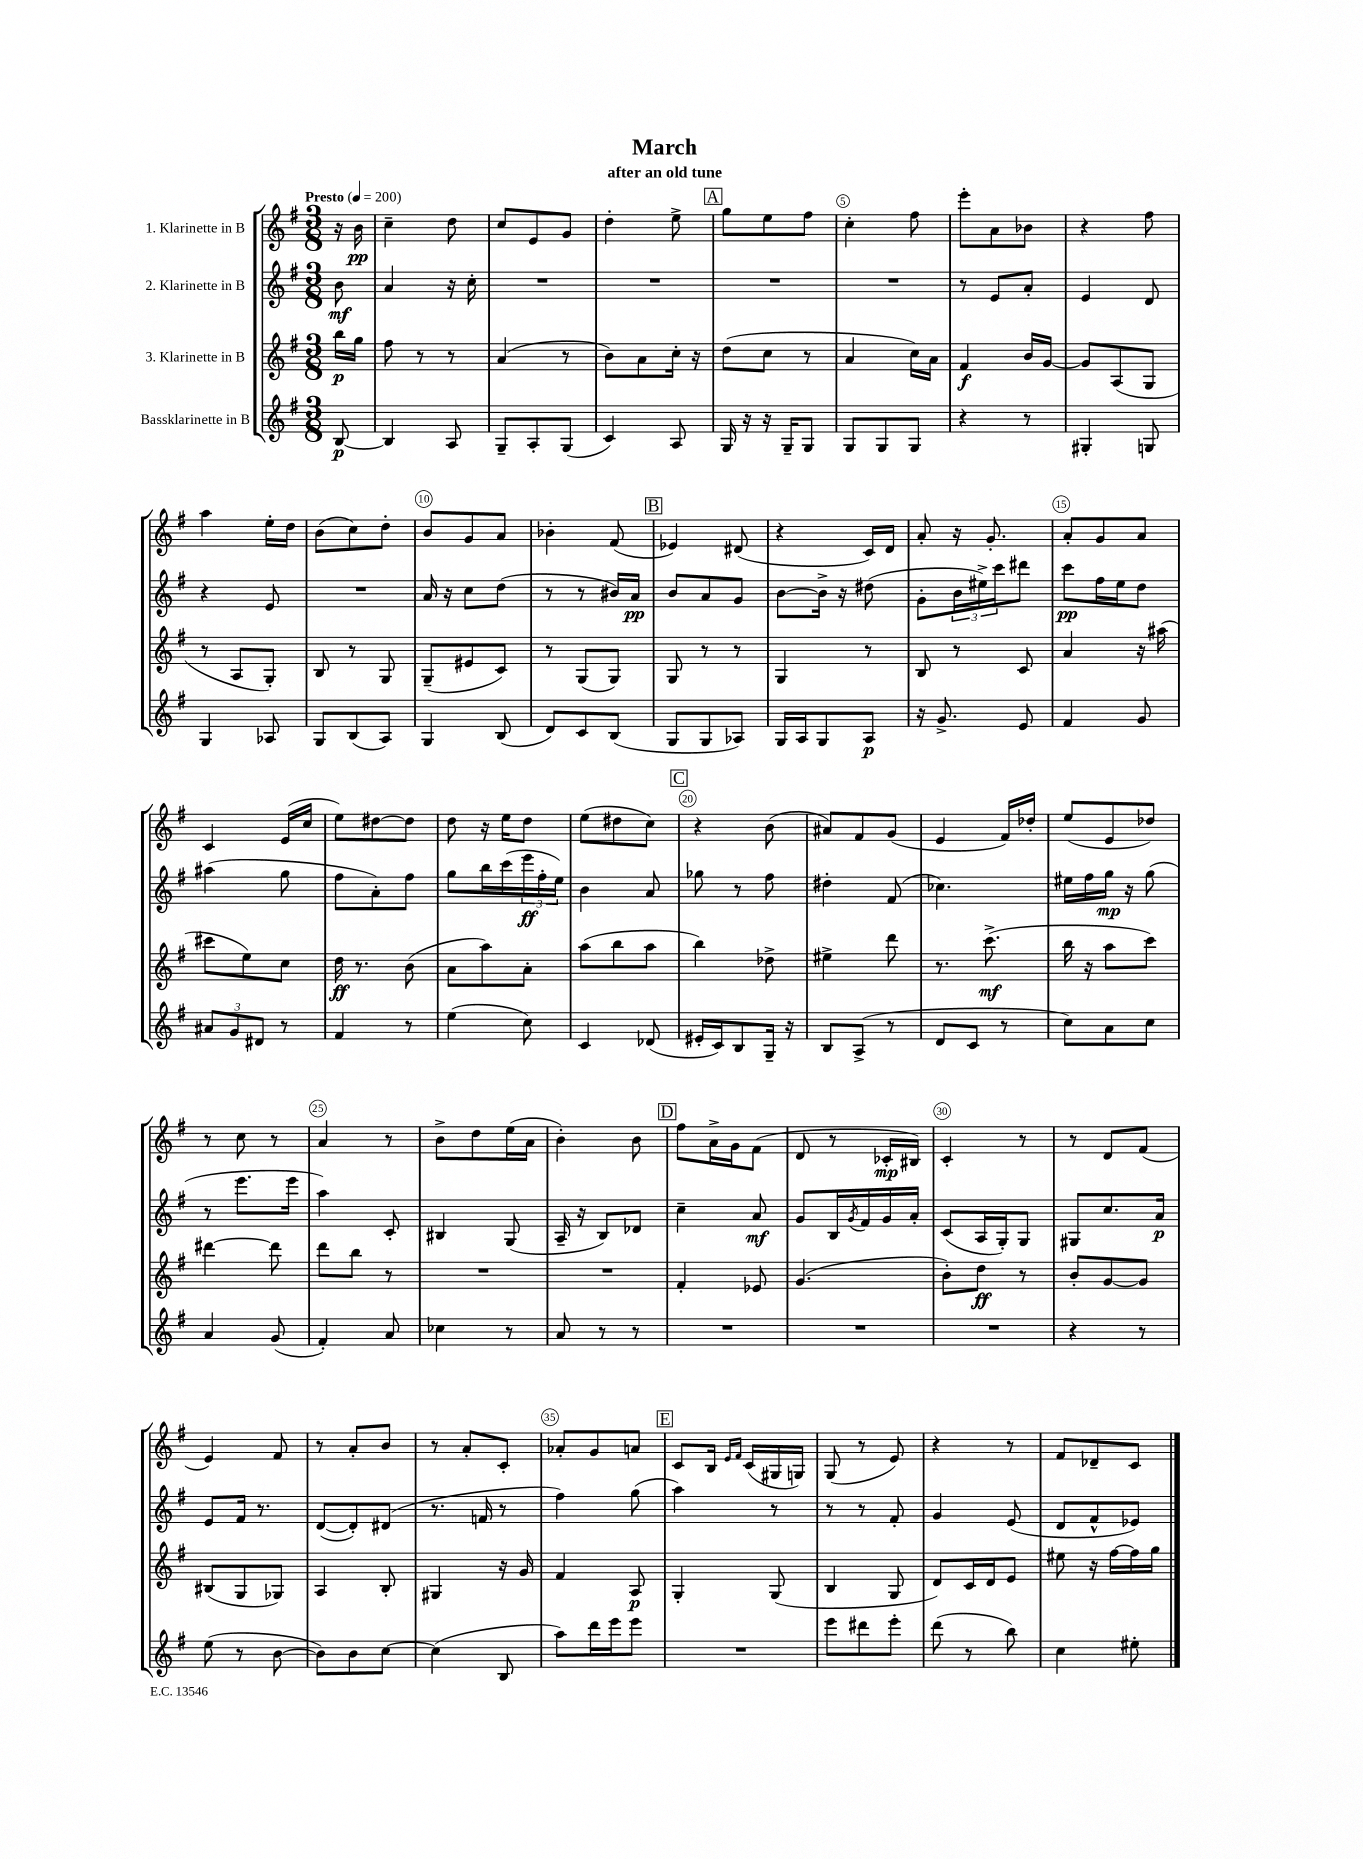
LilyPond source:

\header { title = "March" subtitle = "after an old tune" }
<<
\new StaffGroup <<
\new Staff = "s0" \with { instrumentName = "1. Klarinette in B" } {
    \clef treble \key g \major \numericTimeSignature \time 3/8 \partial 8 \tempo "Presto" 4 = 200
    r16 b'16\pp |
    c''4-- d''8 |
    c''8 e'8 g'8 |
    d''4-. e''8-> |
    \mark \markup { \box "A" } g''8 e''8 fis''8 |
    c''4-. fis''8 |
    e'''8-. a'8 bes'8 |
    r4 fis''8 |
    a''4 e''16-. d''16 |
    b'8( c''8) d''8-. |
    b'8 g'8 a'8 |
    bes'4-. fis'8( |
    \mark \markup { \box "B" } ees'4) dis'8( |
    r4 c'16) d'16 |
    a'8-. r16 g'8.-. |
    a'8-. g'8 a'8 |
    c'4 e'16( c''16 |
    e''8) dis''8~ dis''8 |
    d''8 r16 e''16 d''8 |
    e''8( dis''8 c''8) |
    \mark \markup { \box "C" } r4 b'8( |
    ais'8) fis'8 g'8( |
    e'4 fis'16) des''16-. |
    e''8( e'8 des''8) |
    r8 c''8 r8 |
    a'4 r8 |
    b'8-> d''8 e''16( a'16 |
    b'4-.) b'8 |
    \mark \markup { \box "D" } fis''8 a'16-> g'16 fis'8( |
    d'8 r8 ces'16-.\mp bis16) |
    c'4-. r8 |
    r8 d'8 fis'8( |
    e'4) fis'8 |
    r8 a'8-. b'8 |
    r8 a'8-. c'8-. |
    aes'8-. g'8 a'8 |
    \mark \markup { \box "E" } c'8 b16 \grace { e'16 fis'16 } c'16( gis16 g16) |
    g8( r8 e'8) |
    r4 r8 |
    fis'8 des'8-- c'8 \bar "|." |
}
\new Staff = "s1" \with { instrumentName = "2. Klarinette in B" } {
    \clef treble \key g \major \numericTimeSignature \time 3/8 \partial 8
    b'8\mf |
    a'4 r16 c''16-. |
    R4. |
    R4. |
    \mark \markup { \box "A" } R4. |
    R4. |
    r8 e'8 a'8-. |
    e'4 d'8 |
    r4 e'8 |
    R4. |
    a'16 r16 c''8 d''8( |
    r8 r8 bis'16) a'16\pp |
    \mark \markup { \box "B" } b'8 a'8 g'8 |
    b'8~ b'16-> r16 dis''8( |
    g'8-. \tuplet 3/2 { b'16 eis''16->) c'''16 } dis'''8 |
    c'''8\pp fis''16 e''16 d''8 |
    ais''4( g''8 |
    fis''8 a'8-.) fis''8 |
    g''8 b''16 c'''16( \tuplet 3/2 { e'''16\ff fis''16-. e''16) } |
    b'4 a'8 |
    \mark \markup { \box "C" } ges''8 r8 fis''8 |
    dis''4-. fis'8( |
    ces''4.) |
    eis''16 fis''16 g''16\mp r16 g''8( |
    r8 e'''8. e'''16 |
    a''4) c'8-. |
    bis4 g8( |
    a16-- r16 b8) des'8 |
    \mark \markup { \box "D" } c''4-- a'8\mf |
    g'8 b16 \acciaccatura { g'8 } fis'16 g'16 a'16-. |
    c'8( a16 g16-.) g8 |
    gis8 c''8. a'16\p |
    e'8 fis'16 r8. |
    d'8~( d'8-.) dis'8( |
    r8. f'16 r8 |
    fis''4) g''8( |
    \mark \markup { \box "E" } a''4) r8 |
    r8 r8 fis'8-. |
    g'4 e'8( |
    d'8 fis'8-^ ees'8) \bar "|." |
}
\new Staff = "s2" \with { instrumentName = "3. Klarinette in B" } {
    \clef treble \key g \major \numericTimeSignature \time 3/8 \partial 8
    b''16\p g''16 |
    fis''8 r8 r8 |
    a'4( r8 |
    b'8) a'8 c''16-. r16 |
    \mark \markup { \box "A" } d''8( c''8 r8 |
    a'4 c''16) a'16 |
    fis'4\f b'16 g'16~ |
    g'8 a8( g8 |
    r8 a8 g8-.) |
    b8 r8 g8 |
    g8--( eis'8 c'8) |
    r8 g8( g8) |
    \mark \markup { \box "B" } g8 r8 r8 |
    g4 r8 |
    b8 r8 c'8 |
    a'4 r16 ais''16( |
    cis'''8 e''8) c''8 |
    d''16\ff r8. b'8( |
    a'8 a''8) a'8-. |
    a''8( b''8 a''8 |
    \mark \markup { \box "C" } b''4) des''8-> |
    eis''4-> d'''8 |
    r8. c'''8.->\mf( |
    b''16 r16 a''8 c'''8) |
    dis'''4~ dis'''8 |
    d'''8 b''8 r8 |
    R4. |
    R4. |
    \mark \markup { \box "D" } fis'4-. ees'8 |
    g'4.( |
    b'8-.) d''8\ff r8 |
    b'8-. g'8~ g'8 |
    bis8( g8 ges8) |
    a4 b8-. |
    gis4 r16 g'16 |
    fis'4 a8\p |
    \mark \markup { \box "E" } g4-. g8( |
    b4 g8 |
    d'8) c'16 d'16 e'8 |
    eis''8 r16 fis''16~ fis''16 g''16 \bar "|." |
}
\new Staff = "s3" \with { instrumentName = "Bassklarinette in B" } {
    \clef treble \key g \major \numericTimeSignature \time 3/8 \partial 8
    b8~\p |
    b4 a8 |
    g8-- a8-. g8( |
    c'4) a8 |
    \mark \markup { \box "A" } g16 r16 r16 g16-- g8 |
    g8 g8 g8 |
    r4 r8 |
    gis4-. g8 |
    g4 aes8 |
    g8 b8( a8) |
    g4 b8( |
    d'8) c'8 b8( |
    \mark \markup { \box "B" } g8 g8 aes8) |
    g16 a16 g8 a8\p |
    r16 g'8.-> e'8 |
    fis'4 g'8 |
    \tuplet 3/2 { ais'8 g'8 dis'8 } r8 |
    fis'4 r8 |
    e''4( c''8) |
    c'4 des'8( |
    \mark \markup { \box "C" } eis'16-. c'16) b8 g16-- r16 |
    b8 a8->( r8 |
    d'8 c'8 r8 |
    c''8) a'8 c''8 |
    a'4 g'8( |
    fis'4-.) a'8 |
    ces''4 r8 |
    a'8 r8 r8 |
    \mark \markup { \box "D" } R4. |
    R4. |
    R4. |
    r4 r8 |
    e''8( r8 b'8~ |
    b'8) b'8 c''8~ |
    c''4( b8 |
    a''8) d'''16 e'''16 e'''8 |
    \mark \markup { \box "E" } R4. |
    e'''8 dis'''8 e'''8-. |
    d'''8( r8 b''8) |
    c''4 eis''8-. \bar "|." |
}
>>
>>
\layout { \context { \Score \override BarNumber.break-visibility = ##(#f #t #t) barNumberVisibility = #(every-nth-bar-number-visible 5) \override BarNumber.stencil = #(make-stencil-circler 0.1 0.3 ly:text-interface::print) } }
